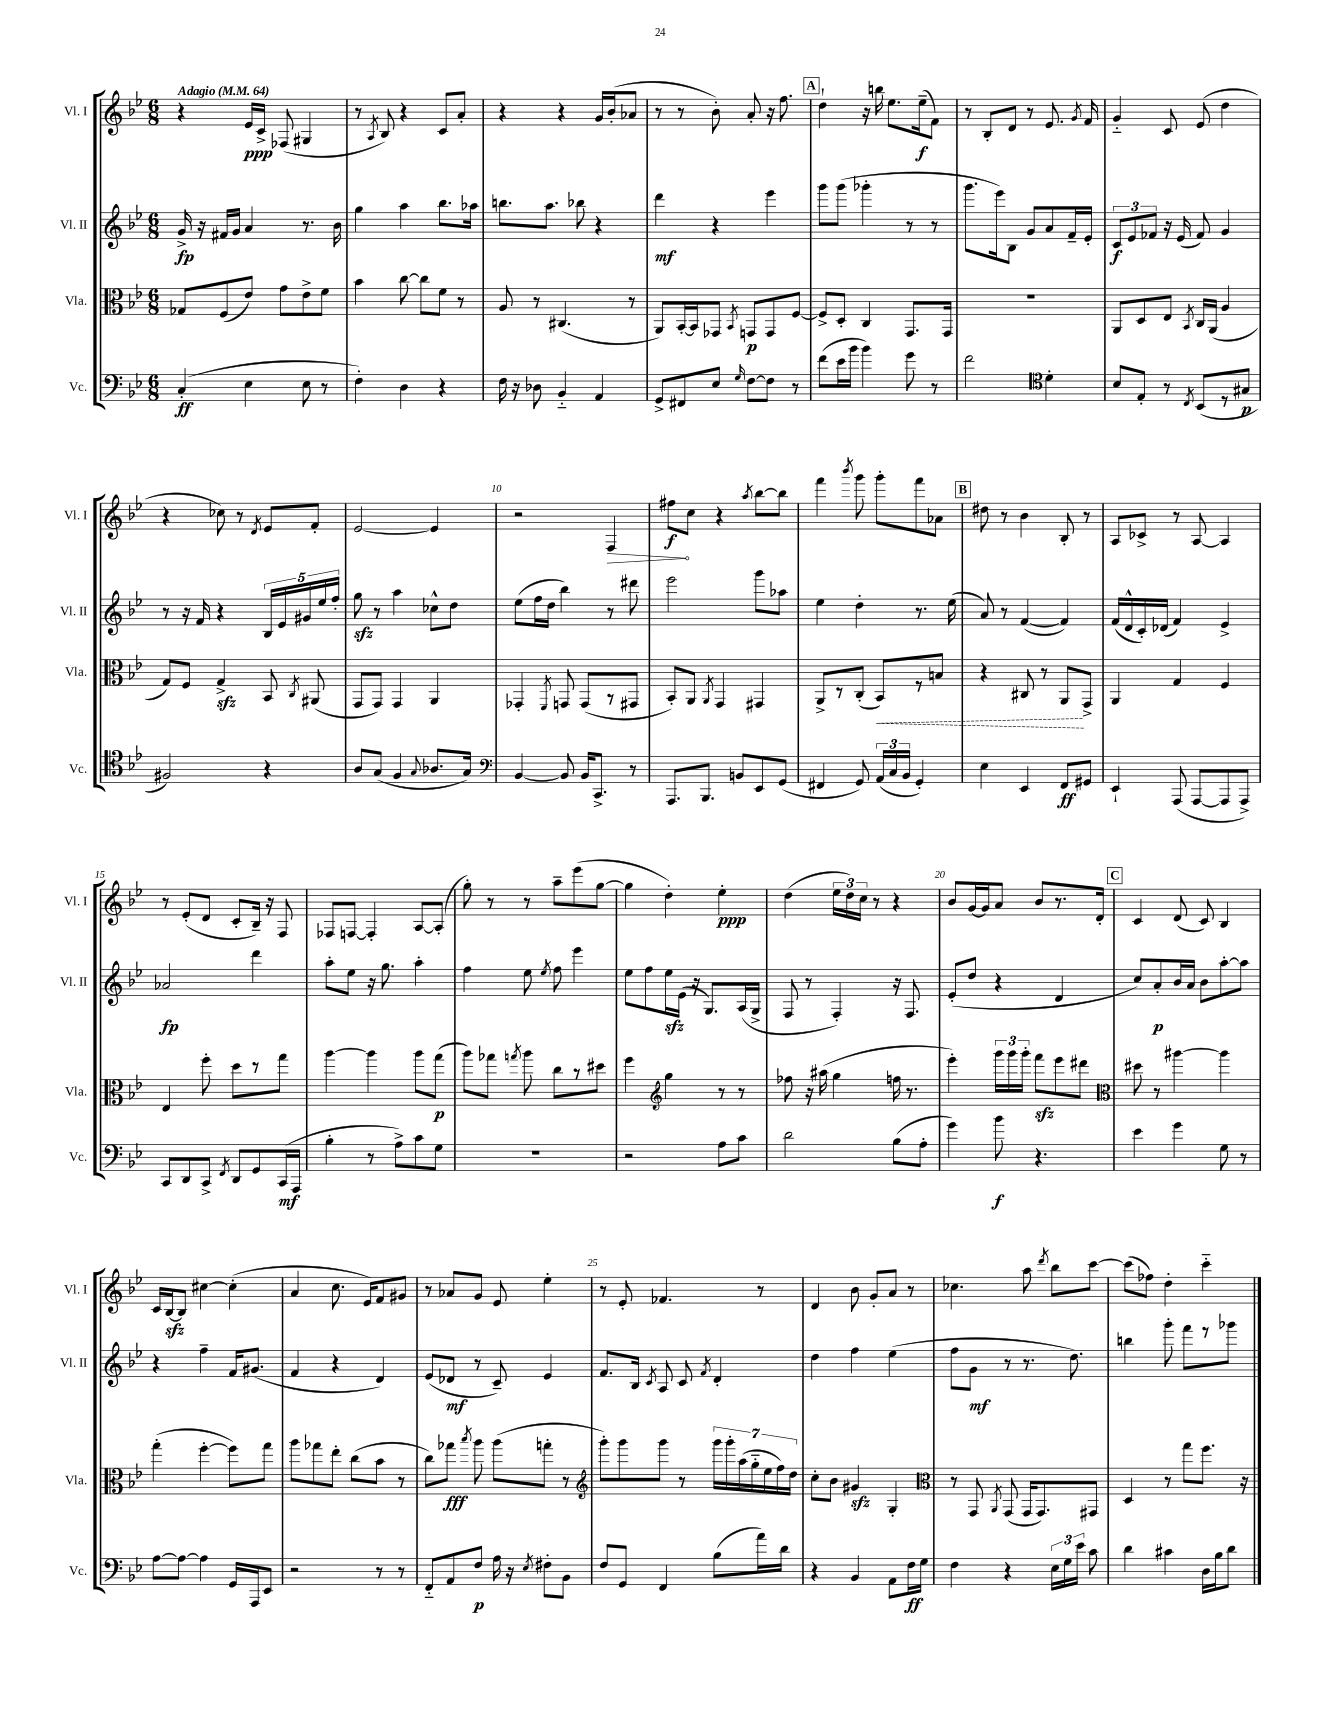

**kern	**kern	**kern	**kern
*staff4	*staff3	*staff2	*staff1
*clefF4	*clefC3	*clefG2	*clefG2
*k[b-e-]	*k[b-e-]	*k[b-e-]	*k[b-e-]
*M6/8	*M6/8	*M6/8	*M6/8
*MM64	*MM64	*MM64	*MM64
(4C'	8G-	16g^	4r
.	.	16r	.
.	(8F	16f#	.
.	.	16g	.
4E-	8e-)	4a	16e-
.	.	.	16c^
.	8g	.	(8F-
8E-	8e-^	8.r	4G#
8r	8f	.	.
.	.	16b-	.
=	=	=	=
4F')	4b-	4gg	8r
.	.	.	8qA
.	.	.	8B-)
4D	[8cc	4aa	4r
.	8cc]	.	.
4r	8f	8.bb-	8c
.	8r	.	8a'
.	.	16aa-	.
=	=	=	=
16F	8A	8.bb	4r
16r	.	.	.
8D-	8r	.	.
.	.	8.aa	.
4BB-'~	(4.C#	.	4r
.	.	8bb-	.
4AA	.	4r	16g
.	.	.	(16b-'
.	8r	.	8a-
=	=	=	=
8GG^	8AA)	4ddd	8r
8FF#	[16BB-'	.	8r
.	16BB-]	.	.
8E-	8GG-	4r	8b-')
16qqG	8qBB-	.	.
[8F	8GG	.	8a'
8F]	8GG	4eee-	16r
.	.	.	8.ff
8r	[8F	.	.
=	=	=	=
(8f	8F^]	8ggg	4dd`
16e-	8D'	(8ggg	.
16b-	.	.	.
4b-)	4C	4ggg-'	16r
.	.	.	16bb
.	.	.	8.ee-
8g	8.GG	8r	.
.	.	.	(16ee-~
8r	.	8r	8f)
.	16GG	.	.
=	=	=	=
2f	2.r	8.ggg	8r
.	.	.	8B-'
.	.	16eee-)	.
.	.	8B-	8d
.	.	8g	8r
*clefC4	*	*	*
4d'	.	8a	8.e-
.	.	16f~	.
.	.	.	8qg
.	.	16e-'	16f
=	=	=	=
8B-	8AA	12c	4g'~
.	.	12e-	.
8E-'	8D	.	.
.	.	12f-	.
8r	8E-	16r	8c
.	.	(16e-	.
8qC	8qBB-	.	.
(8BB-	16C	8f-)	(8e-
.	(16AA	.	.
8r	4A	4g	4dd
8G#	.	.	.
=	=	=	=
2F#)	8G)	8r	4r
.	8F	16r	.
.	.	16f	.
.	4G^	4r	8cc-)
.	.	.	8r
.	.	.	8qd
4r	8BB-	20B-	8e-
.	.	20e-	.
.	.	20g#	.
.	8qC	.	.
.	(8AA#	.	8f'
.	.	20ee-	.
.	.	20ff'	.
=	=	=	=
8A	8GG	8gg	[2e-
(8G	8GG)	8r	.
4F	4GG	4aa	.
8qqG	.	.	.
8.A-	4AA	8cc-^^	4e-]
.	.	8dd	.
16G)	.	.	.
=	=	=	=
*clefF4	*	*	*
[4BB-	4GG-'	(8ee-	2r
.	.	16ff	.
.	.	16dd	.
.	8qFF	.	.
8BB-]	8GG	4bb-)	.
16BB-	(8GG	.	.
8.CC^	.	.	.
.	8r	8r	4F
8r	8GG#	8ddd#	.
=	=	=	=
8.AAA	8BB-')	2eee-	8ff#
.	8AA	.	8cc
8.BBB-	.	.	.
.	8qAA	.	.
.	4GG	.	4r
8BB	.	.	.
.	.	.	8qaa
8EE-	4GG#	8ggg	[8bb-
(8GG	.	8aa-	8bb-]
=	=	=	=
4FF#	8AA^	4ee-	4fff
.	8r	.	.
.	.	.	8qbbb-
8GG)	(8C'	4dd'	8ggg
(24AA	8BB-)	.	8ggg'
24C	.	.	.
24BB-	.	.	.
4GG')	8r	8.r	8fff
.	8B	.	8a-
.	.	(16ee-	.
=	=	=	=
4E-	4r	8a)	8dd#
.	.	8r	8r
4EE-	8C#	([4f	4b-
.	8r	.	.
8FF	8AA	4f])	8B-'
8GG#	8GG^	.	8r
=	=	=	=
4EE-`	4AA	(16f	8A
.	.	16d^^	.
.	.	16c')	8c-^
.	.	(16d-	.
(8AAA	4G	4f)	8r
[8AAA	.	.	[8A
8AAA]	4F	4e-^	4A]
8AAA^)	.	.	.
=	=	=	=
8CC	4E-	2a-	8r
8DD	.	.	(8e-'
8CC^	8ff'	.	8d
8qFF	.	.	.
8DD	8dd	.	8c'
8GG	8r	4ddd	16B-~)
.	.	.	16r
(16CC	8gg	.	8F
16AAA	.	.	.
=	=	=	=
4B-'	[4aa	8aa'	8F-
.	.	8ee-	[8F
8r	4aa]	16r	4F']
.	.	8.gg	.
8A^)	.	.	.
8c	8aa	4aa'	[8A
8G	(8gg	.	(8A']
=	=	=	=
2.r	8aa)	4ff	8gg')
.	8gg-	.	8r
.	8qgg	.	.
.	8aa	8ee-	8r
.	.	8qee-	.
.	8cc	8ff	8aa~
.	8r	4eee-	(8eee-
.	8dd#	.	[8gg
=	=	=	=
2r	4ff	8ee-	4gg]
.	.	8ff	.
*	*clefG2	*	*
.	4gg	16ee-	4dd')
.	.	(16e-	.
.	.	16r	.
.	.	8.G)	.
8A	8r	.	4ee-'
8c	8r	(16A	.
.	.	16G^	.
=	=	=	=
2d	8ff-	8F	(4dd
.	16r	8r	.
.	(16aa#	.	.
.	4gg	4F')	24ee-
.	.	.	24dd)
.	.	.	24cc
.	.	.	8r
(8B-	16ff	16r	4r
.	8.r	8.F	.
8A'	.	.	.
=	=	=	=
4g)	4eee-')	(8e-'	8b-
.	.	8dd	[16g
.	.	.	16g]
8b-	24ggg	4r	8a
.	24ggg	.	.
.	24ggg'	.	.
4.r	8fff	.	8b-
.	8eee-	4d	8.r
.	8ddd#	.	.
.	.	.	16d'
=	=	=	=
*	*clefC3	*	*
4e-	8dd#	8cc)	4c
.	8r	8a'	.
4g	[4aa#	16b-	(8d
.	.	16a	.
.	.	8b-	8c)
8G	4aa#]	[8aa'	4B-
8r	.	8aa]	.
=	=	=	=
[8A	(4gg'	4r	16c
.	.	.	[16B-
8A_	.	.	8B-]
4A]	[4ff'	4ff~	[4cc#
16GG	8ff])	16f	(4cc#']
16AAA	.	(8.g#	.
8EE-	8gg	.	.
=	=	=	=
2r	8aa	4f	4a
.	8gg-	.	.
.	8ee-'	4r	8.cc
.	(8cc	.	.
.	.	.	16e-)
8r	8b-	4d)	8f
8r	8r	.	8g#
=	=	=	=
8FF'~	8cc)	(8e-	8r
8AA	8gg-	8d-	8a-
.	8qbb-	.	.
8F	8aa	8r	8g
16A	(8aa	8c~)	8e-
16r	.	.	.
8qE-	.	.	.
8F#'	8gg'	4e-	4ee-'
8BB-	8r	.	.
=	=	=	=
*	*clefG2	*	*
8F	8ggg')	8.f	8r
8GG	8ggg	.	8e-'
.	.	16B-	.
.	.	8qc	.
4FF	8ggg	8A	4.f-
.	8r	8c	.
.	.	8qf	.
(8B-	28ggg	4d'	.
.	28ggg'	.	.
.	(28aa	.	.
.	28gg'~	.	.
16a)	.	.	8r
.	28ee-	.	.
.	28ff)	.	.
16d	.	.	.
.	28dd	.	.
=	=	=	=
4r	8cc'	4dd	4d
.	8b-	.	.
4BB-	4g#	4ff	8b-
.	.	.	8g'
8AA	4G'	(4ee-	8a
16F	.	.	8r
16G	.	.	.
=	=	=	=
*	*clefC3	*	*
4F	8r	8ff	4.cc-
.	8GG	8g	.
.	8qAA	.	.
4r	(8GG	8r	.
.	16GG	8.r	8aa
.	8.GG)	.	.
.	.	.	8qddd
24E-	.	.	8bb-
24G	.	.	.
.	.	8.dd)	.
24e-	.	.	.
8c	8GG#	.	[8ccc
=	=	=	=
4d	4D	4bb	(8ccc]
.	.	.	8ff-)
4c#	8r	8ggg'	4dd'
.	8gg	8fff	.
16D	8.ff	8r	4ccc'~
16B-	.	.	.
8d	.	8ggg-	.
.	16r	.	.
==	==	==	==
*-	*-	*-	*-
